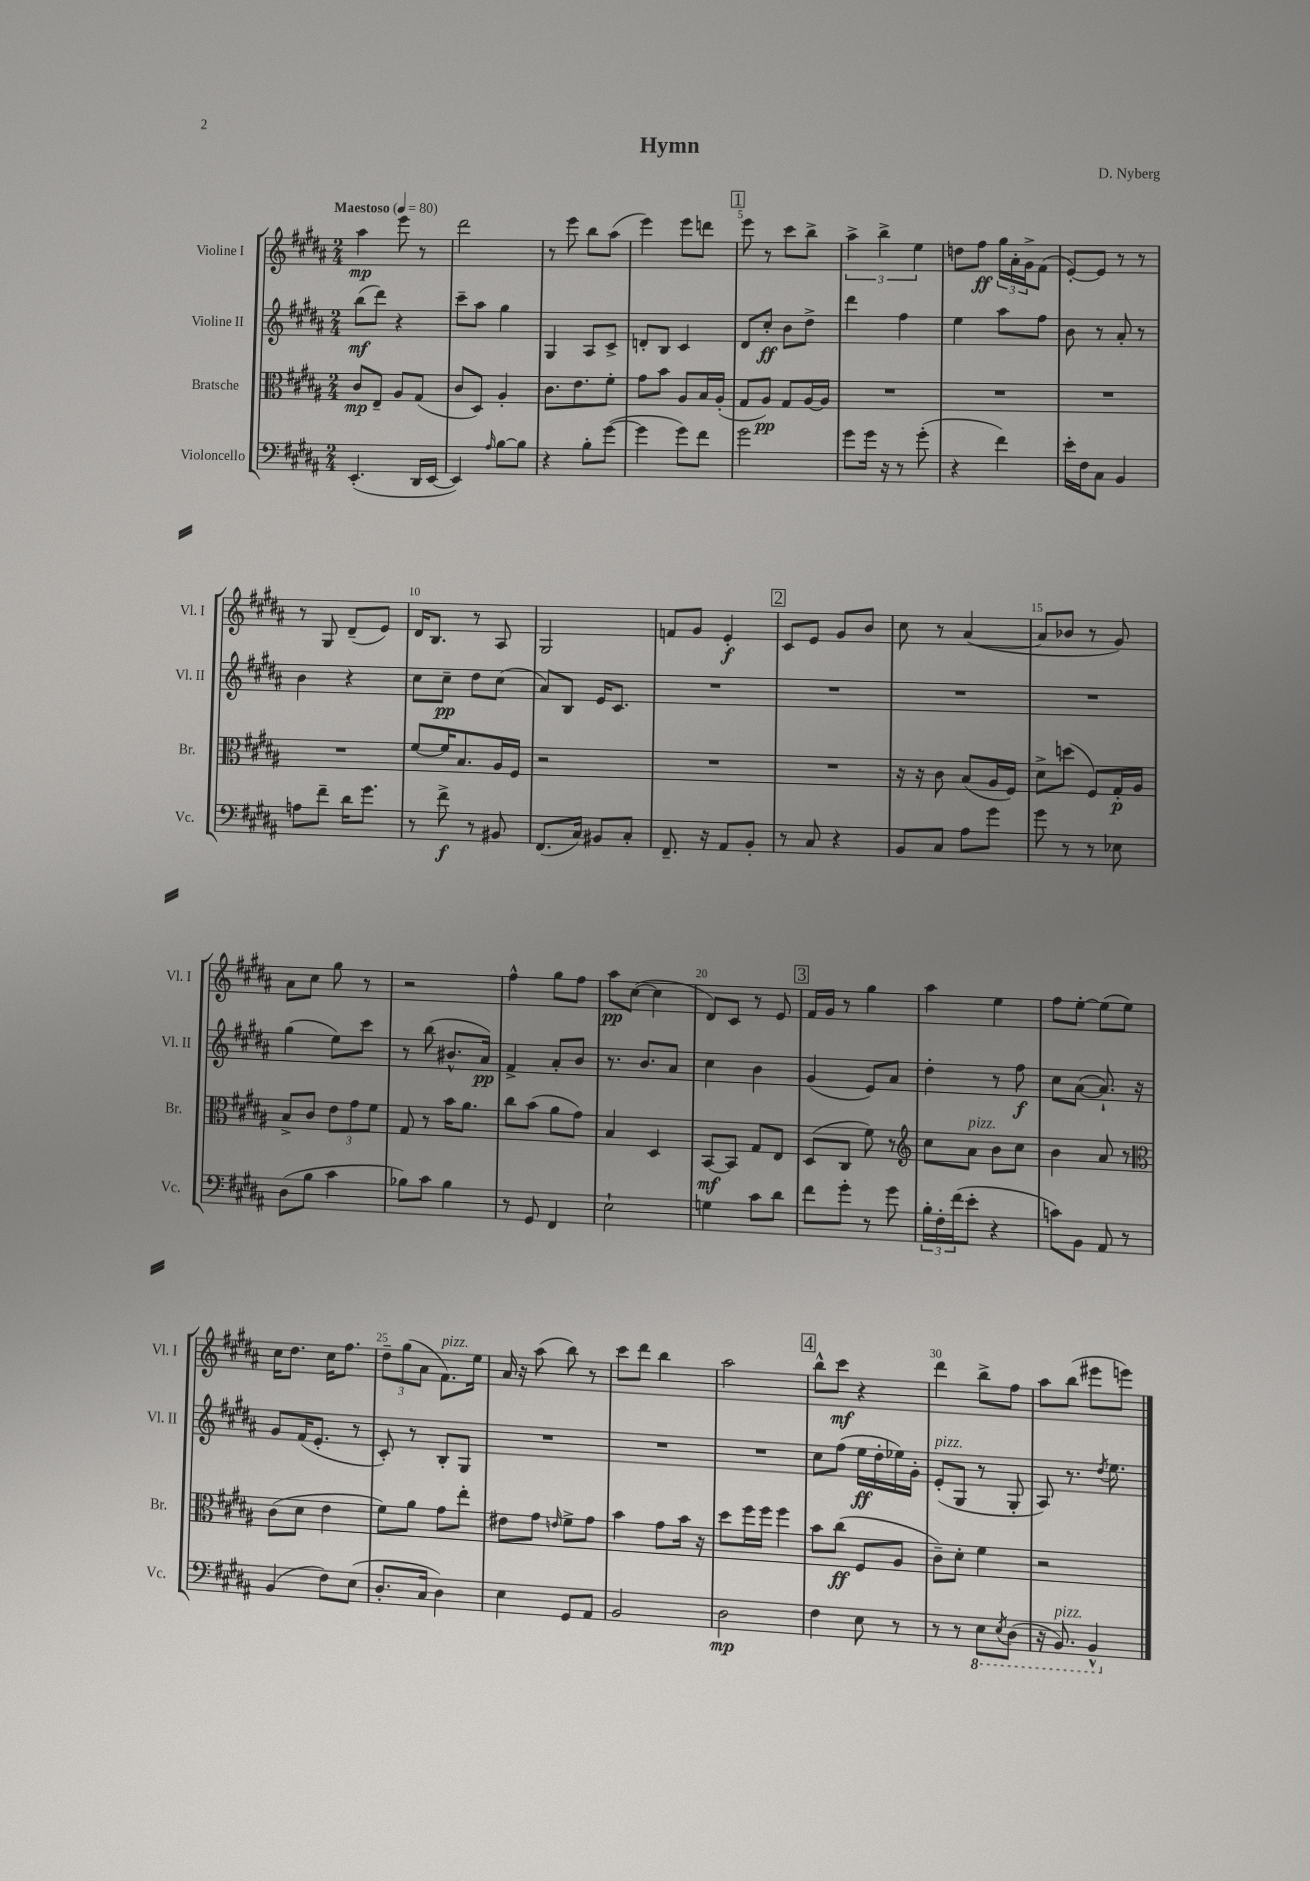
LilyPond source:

\header { title = "Hymn" composer = "D. Nyberg" }
<<
\new StaffGroup <<
\new Staff = "s0" \with { instrumentName = "Violine I" shortInstrumentName = "Vl. I" } {
    \clef treble \key b \major \numericTimeSignature \time 2/4 \tempo "Maestoso" 4 = 80
    ais''4\mp e'''8 r8 |
    dis'''2 |
    r8 e'''8 b''8 ais''8( |
    e'''4) e'''8 d'''8 |
    \mark \markup { \box "1" } e'''8 r8 cis'''8 b''8-> |
    \tuplet 3/2 { ais''4-> b''4-> e''4 } |
    d''8 fis''8\ff \tuplet 3/2 { gis''16 ais'16-. gis'16-> } fis'8( |
    e'8~-.) e'8 r8 r8 |
    r8 gis8 dis'8--( e'8) |
    dis'16 b8. r8 ais8 |
    gis2 |
    f'8 gis'8 e'4-.\f |
    \mark \markup { \box "2" } cis'8 e'8 gis'8 b'8 |
    cis''8 r8 ais'4~( |
    ais'8 bes'8 r8 gis'8) |
    ais'8 cis''8 gis''8 r8 |
    r2 |
    fis''4-^ gis''8 fis''8 |
    ais''8\pp cis''8~( cis''4 |
    dis'8) cis'8 r8 e'8 |
    \mark \markup { \box "3" } fis'16 gis'16 r8 gis''4 |
    ais''4 e''4 |
    fis''8 e''8~-. e''8( e''8) |
    cis''16 dis''8. cis''16 fis''8. |
    \tuplet 3/2 { dis''8-- gis''8( ais'8 } fis'8.^\markup { \italic "pizz." }) e''16 |
    ais'16 r16 ais''8( b''8) r8 |
    cis'''8 dis'''8 b''4 |
    ais''2 |
    \mark \markup { \box "4" } b''8-^ cis'''8\mf r4 |
    dis'''4 b''8-> fis''8 |
    ais''8 b''8( eis'''8 e'''8) \bar "|." |
}
\new Staff = "s1" \with { instrumentName = "Violine II" shortInstrumentName = "Vl. II" } {
    \clef treble \key b \major \numericTimeSignature \time 2/4
    b''8\mf( dis'''8) r4 |
    cis'''8-- ais''8 gis''4 |
    gis4 ais8 cis'8-> |
    d'8-. b8 cis'4 |
    \mark \markup { \box "1" } dis'8 cis''8-.\ff b'8 dis''8-> |
    dis'''4 fis''4 |
    e''4 ais''8 fis''8 |
    b'8 r8 ais'8-. r8 |
    b'4 r4 |
    cis''8 cis''8--\pp dis''8 cis''8( |
    ais'8) b8 e'16 cis'8. |
    R2 |
    \mark \markup { \box "2" } R2 |
    R2 |
    R2 |
    gis''4( e''8) cis'''8 |
    r8 b''8( bis'8.-^ ais'16\pp) |
    fis'4-> ais'8-. b'8 |
    r8. b'8. ais'8 |
    cis''4 b'4 |
    \mark \markup { \box "3" } gis'4( e'8) ais'8 |
    dis''4-. r8 fis''8\f |
    cis''8 ais'8~( ais'8.-!) r16 |
    gis'8 fis'16( e'8.-. r8 |
    cis'8-.) r8 b8-. gis8 |
    R2 |
    R2 |
    R2 |
    \mark \markup { \box "4" } cis''8 fis''8( e''16\ff dis''16-. ees''16) gis'16-. |
    e'8-.^\markup { \italic "pizz." }( gis8 r8 gis8-. |
    ais8) r8. \acciaccatura { dis''8 } e''8. \bar "|." |
}
\new Staff = "s2" \with { instrumentName = "Bratsche" shortInstrumentName = "Br." } {
    \clef alto \key b \major \numericTimeSignature \time 2/4
    cis'8\mp e8-- ais8 gis8( |
    cis'8 dis8) ais4-. |
    cis'8. e'8. fis'8-. |
    gis'8 b'8 ais8 b16 ais16-.( |
    \mark \markup { \box "1" } gis8 ais8\pp) gis8 ais16~ ais16 |
    R2 |
    R2 |
    R2 |
    R2 |
    fis'8~ fis'16 b8. ais16 fis16 |
    r2 |
    R2 |
    \mark \markup { \box "2" } R2 |
    r16 r16 cis'8 b8( ais16 fis16) |
    dis'8-> d''8( fis8) gis16-.\p ais16 |
    b8-> cis'8 \tuplet 3/2 { e'8 gis'8 fis'8 } |
    gis8 r8 b'16 ais'8. |
    cis''8 b'8( ais'8 gis'8) |
    b4 dis4 |
    b,8~\mf b,8 gis8 e8 |
    \mark \markup { \box "3" } dis8( cis8 fis'8) r8 |
    \clef treble cis''8 ais'8^\markup { \italic "pizz." } b'8 cis''8 |
    b'4 ais'8 r8 |
    \clef alto cis'8( dis'8 e'4 |
    fis'8) ais'8 gis'8 e''8-. |
    eis'8 gis'8 \grace { e'16 } fis'8-> gis'8 |
    b'4 gis'8 b'16 r16 |
    dis''8 fis''16 fis''16 fis''4 |
    \mark \markup { \box "4" } b'8 cis''8\ff( fis8 ais8 |
    cis'8--) dis'8-. fis'4 |
    r2 \bar "|." |
}
\new Staff = "s3" \with { instrumentName = "Violoncello" shortInstrumentName = "Vc." } {
    \clef bass \key b \major \numericTimeSignature \time 2/4
    e,4.-.( dis,16 e,16~ |
    e,4) \grace { ais16 } b8~ b8 |
    r4 b8-. gis'8~( |
    gis'4 gis'8) fis'8 |
    \mark \markup { \box "1" } gis'2 |
    gis'8 gis'16 r16 r8 gis'8-.( |
    r4 fis'4) |
    e'16-. fis16 cis8 b,4 |
    a8 fis'8-- dis'16 gis'8. |
    r8 fis'8->\f r8 bis,8 |
    fis,8.( cis16) bis,8 cis8-. |
    fis,8.-- r16 ais,8 b,8-. |
    \mark \markup { \box "2" } r8 cis8 r4 |
    b,8 cis8 ais8 gis'8 |
    gis'8 r8 r8 ees8 |
    dis8( b8 cis'4 |
    bes8) cis'8 bes4 |
    r8 gis,8 fis,4 |
    e2-! |
    g4 cis'8 dis'8 |
    \mark \markup { \box "3" } fis'8 gis'8-. r8 gis'8 |
    \tuplet 3/2 { b16-. fis16-. fis'16( } e'8-. r4 |
    c'8) b,8 ais,8 r8 |
    b,4( fis8) e8( |
    dis8.-. cis16 dis4) |
    e4 gis,8 ais,8 |
    b,2 |
    dis2\mp |
    \mark \markup { \box "4" } fis4 e8 r8 |
    r8 r8 \ottava #-1 e,8 \acciaccatura { e,8 } dis,8( |
    r16 b,,8.^\markup { \italic "pizz." }) b,,4-^ \ottava #0 \bar "|." |
}
>>
>>
\layout { \context { \Score \override BarNumber.break-visibility = ##(#f #t #t) barNumberVisibility = #(every-nth-bar-number-visible 5) } }
